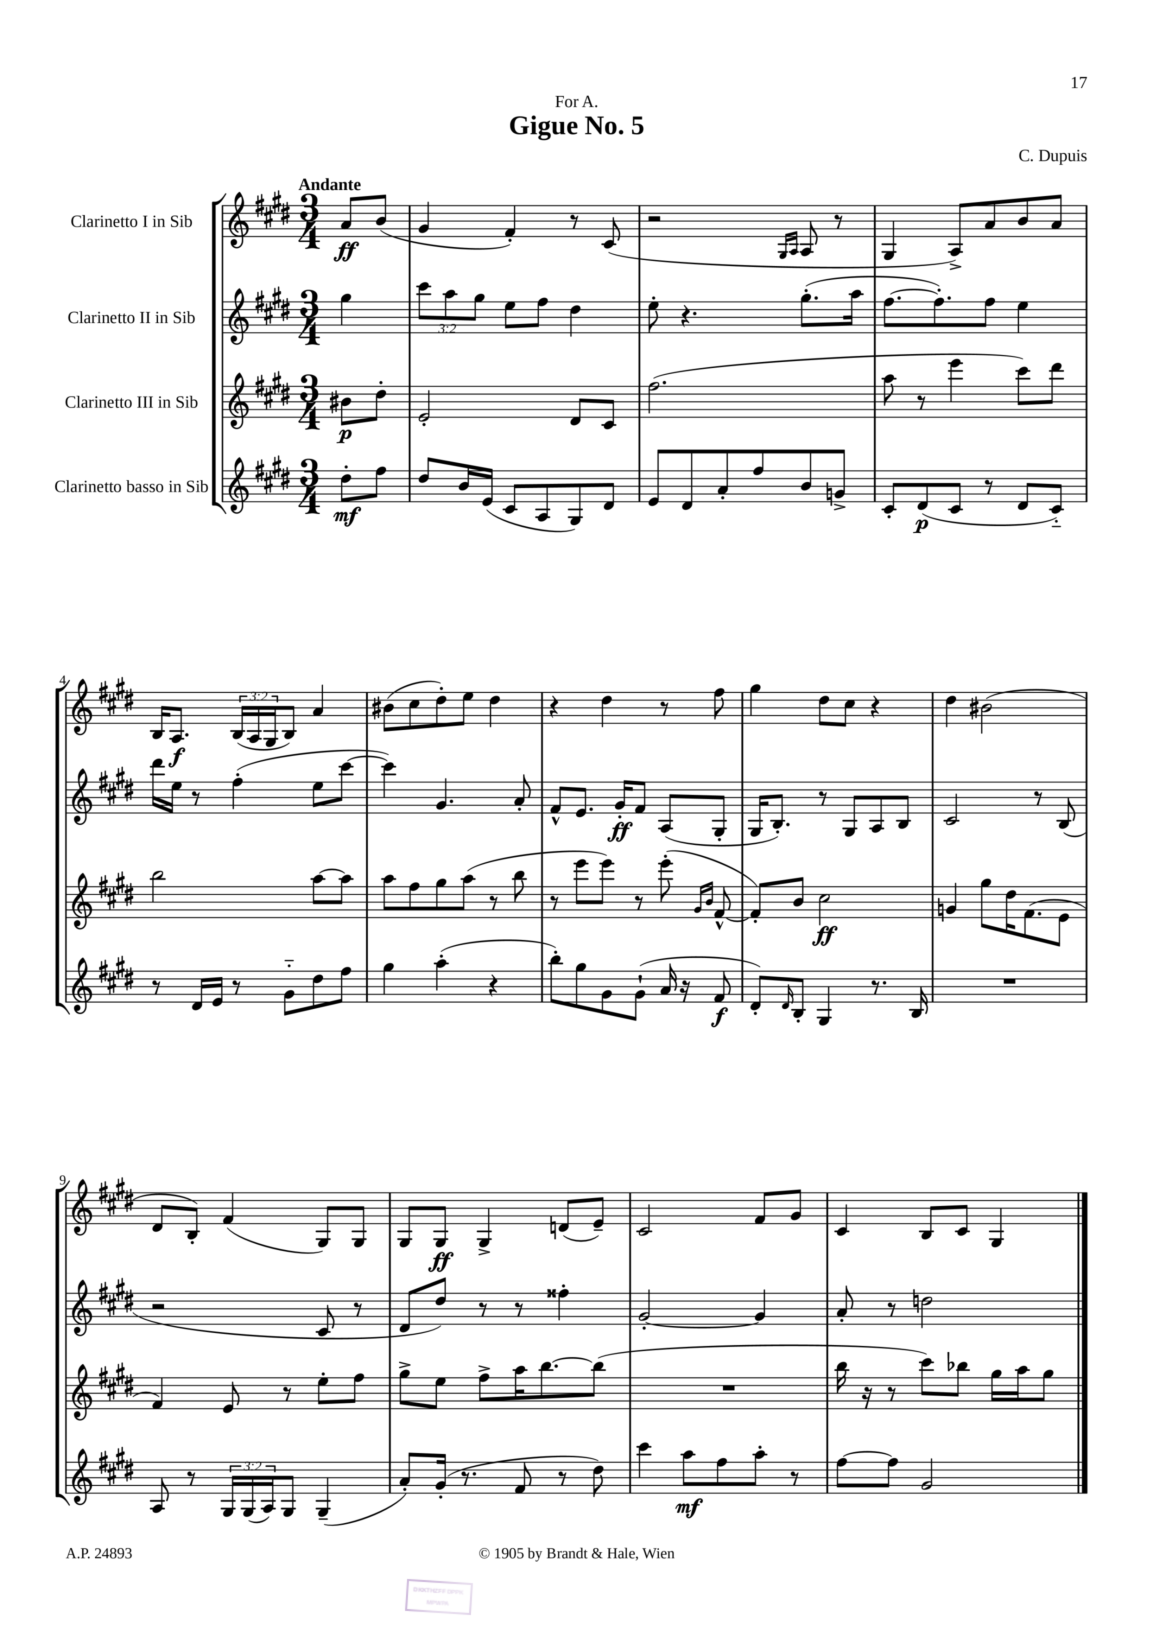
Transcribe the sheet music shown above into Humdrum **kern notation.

**kern	**dynam	**kern	**dynam	**kern	**dynam	**kern	**dynam
*part4	*part4	*part3	*part3	*part2	*part2	*part1	*part1
*staff4	*staff4	*staff3	*staff3	*staff2	*staff2	*staff1	*staff1
*I"Clarinetto basso in Sib	*	*I"Clarinetto III in Sib	*	*I"Clarinetto II in Sib	*	*I"Clarinetto I in Sib	*
*clefG2	*	*clefG2	*	*clefG2	*	*clefG2	*
*k[f#c#g#d#]	*	*k[f#c#g#d#]	*	*k[f#c#g#d#]	*	*k[f#c#g#d#]	*
*M3/4	*	*M3/4	*	*M3/4	*	*M3/4	*
=	=	=	=	=	=	=	=
!	!	!	!	!	!	!LO:TX:a:B:t=Andante	!
8dd#'\L	mf	8b#X\L	p	4gg#\	.	8a/L	ff
8ff#\J	.	8dd#'\J	.	.	.	(8b/J	.
=1	=1	=1	=1	=1	=1	=1	=1
8dd#/L	.	2e'/	.	12ccc#\L	.	4g#/	.
.	.	.	.	12aa\	.	.	.
16b/L	.	.	.	.	.	.	.
.	.	.	.	12gg#\J	.	.	.
(16e/JJ	.	.	.	.	.	.	.
8c#/L	.	.	.	8ee\L	.	4f#'/)	.
8A/	.	.	.	8ff#\J	.	.	.
8G#/)	.	8d#/L	.	4dd#\	.	8r	.
8d#/J	.	8c#/J	.	.	.	(8c#/	.
=2	=2	=2	=2	=2	=2	=2	=2
8e/L	.	(2.ff#\	.	8ee'\	.	2r	.
8d#/	.	.	.	4.r	.	.	.
8a'/	.	.	.	.	.	.	.
8ff#/	.	.	.	.	.	.	.
.	.	.	.	.	.	16qqG#/LL	.
.	.	.	.	.	.	16qqA/JJ	.
8b/	.	.	.	(8.gg#'\L	.	8A/	.
8gn^/J	.	.	.	.	.	8r	.
.	.	.	.	16aa\Jk	.	.	.
=3	=3	=3	=3	=3	=3	=3	=3
8c#'/L	.	8aa\	.	[8.ff#\L	.	4G#/	.
(8d#/	p	8r	.	.	.	.	.
.	.	.	.	8.ff#'\])	.	.	.
8c#/J	.	4eee\	.	.	.	8A^/L)	.
8r	.	.	.	8ff#\J	.	8a/	.
8d#/L	.	8ccc#\L)	.	4ee\	.	8b/	.
8c#/J)	.	8ddd#\J	.	.	.	8a/J	.
!!LO:LB:g=z
=4	=4	=4	=4	=4	=4	=4	=4
8r	.	2bb\	.	16ddd#\LL	.	16B/KL	.
.	.	.	.	16ee\JJ	.	8.A/J	f
16d#/LL	.	.	.	8r	.	.	.
16e/JJ	.	.	.	.	.	.	.
8r	.	.	.	(4ff#'\	.	(24B/LL	.
.	.	.	.	.	.	24A/	.
.	.	.	.	.	.	24G#/J	.
8g#\L	.	.	.	.	.	8B/J)	.
8dd#\	.	[8aa\L	.	8ee\L	.	4a/	.
8ff#\J	.	8aa\J]	.	[8ccc#\J	.	.	.
=5	=5	=5	=5	=5	=5	=5	=5
4gg#\	.	8aa\L	.	4ccc#\])	.	(8b#X\L	.
.	.	8ff#\	.	.	.	8cc#\	.
(4aa'\	.	8gg#\	.	4.g#/	.	8dd#'\)	.
.	.	(8aa\J	.	.	.	8ee\J	.
4r	.	8r	.	.	.	4dd#\	.
.	.	8bb\	.	8a'/	.	.	.
=6	=6	=6	=6	=6	=6	=6	=6
8bb'\L)	.	8r	.	8f#^^/L	.	4r	.
8gg#\	.	8eee\L	.	8.e/J	.	.	.
8g#\	.	8eee\J)	.	.	.	4dd#\	.
.	.	.	.	16g#'/KL	ff	.	.
(8g#`\J	.	8r	.	8f#/J	.	.	.
16a/	.	(8eee'\	.	(8A/L	.	8r	.
16r	.	.	.	.	.	.	.
.	.	16qqg#/LL	.	.	.	.	.
.	.	16qqb/JJ	.	.	.	.	.
8f#/	f	[8f#^^/	.	8G#'/J	.	8ff#\	.
=7	=7	=7	=7	=7	=7	=7	=7
8d#'/L)	.	8f#'/L])	.	16G#/KL	.	4gg#\	.
.	.	.	.	8.B'/J)	.	.	.
16qqd#/	.	.	.	.	.	.	.
8B'/J	.	8b/J	.	.	.	.	.
4G#/	.	2cc#\	ff	8r	.	8dd#\L	.
.	.	.	.	8G#/L	.	8cc#\J	.
8.r	.	.	.	8A/	.	4r	.
.	.	.	.	8B/J	.	.	.
16B/	.	.	.	.	.	.	.
=8	=8	=8	=8	=8	=8	=8	=8
2.r	.	4gn/	.	2c#/	.	4dd#\	.
.	.	8gg#\L	.	.	.	(2b#X\	.
.	.	16dd#\K	.	.	.	.	.
.	.	(8.f#\	.	.	.	.	.
.	.	.	.	8r	.	.	.
.	.	8e\J	.	(8B/	.	.	.
!!LO:LB:g=z
=9	=9	=9	=9	=9	=9	=9	=9
8A/	.	4f#/)	.	2r	.	8d#/L	.
8r	.	.	.	.	.	8B'/J)	.
24G#/LL	.	8e/	.	.	.	(4f#/	.
(24G#/	.	.	.	.	.	.	.
24A/J)	.	.	.	.	.	.	.
8G#/J	.	8r	.	.	.	.	.
(4G#~/	.	8ee'\L	.	8c#/	.	8G#/L)	.
.	.	8ff#\J	.	8r	.	8G#/J	.
=10	=10	=10	=10	=10	=10	=10	=10
8a'/L)	.	8gg#^\L	.	8d#/L	.	8G#/L	.
(16g#'/Jk	.	8ee\J	.	8dd#/J)	.	8G#/J	ff
8.r	.	.	.	.	.	.	.
.	.	8ff#^\L	.	8r	.	4G#^/	.
8f#/	.	16aa\K	.	8r	.	.	.
.	.	[8.bb\	.	.	.	.	.
8r	.	.	.	4ff##X'\	.	(8dn/L	.
8dd#\)	.	(8bb\J]	.	.	.	8e~/J)	.
=11	=11	=11	=11	=11	=11	=11	=11
4ccc#\	.	2.r	.	[2g#'/	.	2c#/	.
8aa\L	mf	.	.	.	.	.	.
8ff#\	.	.	.	.	.	.	.
8aa'\J	.	.	.	4g#/]	.	8f#/L	.
8r	.	.	.	.	.	8g#/J	.
=12	=12	=12	=12	=12	=12	=12	=12
[8ff#\L	.	16bb\	.	8a'/	.	4c#/	.
.	.	16r	.	.	.	.	.
8ff#\J]	.	8r	.	8r	.	.	.
2g#/	.	8ccc#\L)	.	2ddn\	.	8B/L	.
.	.	8bb-X\J	.	.	.	8c#/J	.
.	.	16gg#\LL	.	.	.	4G#/	.
.	.	16aa\J	.	.	.	.	.
.	.	8gg#\J	.	.	.	.	.
==	==	==	==	==	==	==	==
*-	*-	*-	*-	*-	*-	*-	*-
